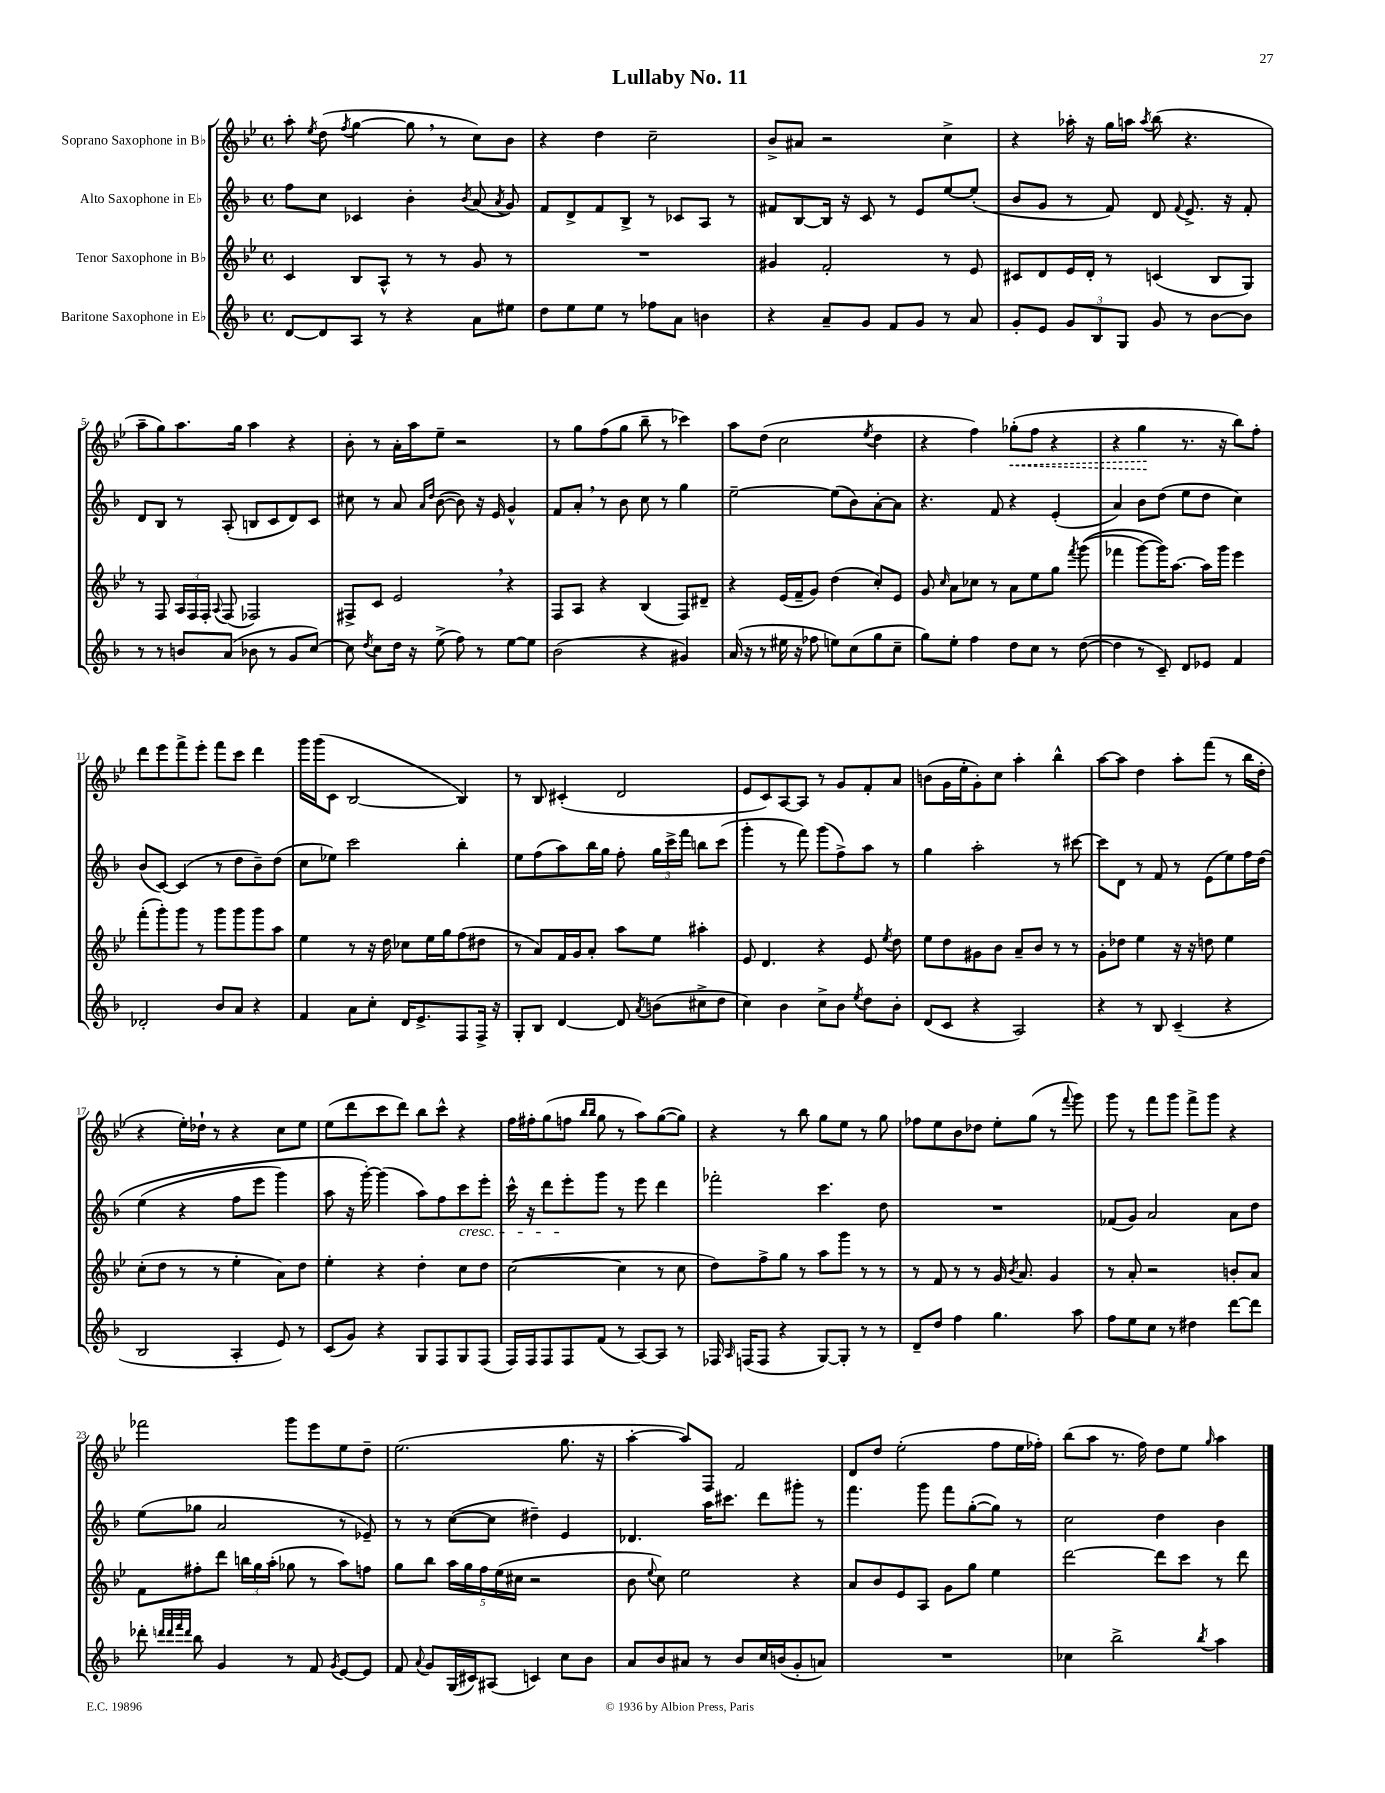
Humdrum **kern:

**kern	**kern	**kern	**kern	**dynam
*part4	*part3	*part2	*part1	*part1
*staff4	*staff3	*staff2	*staff1	*staff1
*I"Baritone Saxophone in E♭	*I"Tenor Saxophone in B♭	*I"Alto Saxophone in E♭	*I"Soprano Saxophone in B♭	*
*clefG2	*clefG2	*clefG2	*clefG2	*
*k[b-]	*k[b-e-]	*k[b-]	*k[b-e-]	*
*M4/4	*M4/4	*M4/4	*M4/4	*
*met(c)	*met(c)	*met(c)	*met(c)	*
=1	=1	=1	=1	=1
[8d/L	4c/	8ff\L	8aa'\	.
.	.	.	8qee-/	.
8d/]	.	8cc\J	(8dd\	.
.	.	.	8qff/	.
8A/J	8B-/L	4c-X/	[4gg\	.
8r	8A^^/J	.	.	.
4r	8r	4b-'\	8gg,\]	.
.	8r	.	8r	.
.	.	8qb-/	.	.
8a\L	8g/	(8a/	8cc\L)	.
.	.	8qa/	.	.
8ee#X\J	8r	8g/)	8b-\J	.
=2	=2	=2	=2	=2
8dd\L	1r	8f/L	4r	.
8ee\	.	8d^/	.	.
8ee\J	.	8f/	4dd\	.
8r	.	8B-^/J	.	.
8ff-X\L	.	8r	2cc~\	.
8a\J	.	8c-X/L	.	.
4bn\	.	8A/J	.	.
.	.	8r	.	.
=3	=3	=3	=3	=3
4r	4g#X/	8f#X/L	8b-^/L	.
.	.	[8B-/	8a#X/J	.
8a~/L	2f'/	16B-/Jk]	2r	.
.	.	16r	.	.
8g/J	.	8c/	.	.
8f/L	.	8r	.	.
8g/J	.	8e/L	.	.
8r	8r	[8ee/	4cc^\	.
8a/	8e-/	(8ee'/J]	.	.
=4	=4	=4	=4	=4
8g'/L	8c#X/L	8b-/L	4r	.
8e/J	8d/	8g/J	.	.
12g/L	16e-/L	8r	16aa-X'\	.
.	16d'/JJ	.	16r	.
12B-/	.	.	.	.
.	8r	8f/)	16gg\LL	.
12G/J	.	.	.	.
.	.	.	16aan\JJ	.
.	.	.	8qaa/	.
8g/	(4cn/	8d/	(8bb-\	.
.	.	8qqf/	.	.
8r	.	8.e^/	4.r	.
[8b-\L	8B-/L	.	.	.
.	.	16r	.	.
8b-\J]	8G/J)	8f'/	.	.
!!LO:LB:g=z
=5	=5	=5	=5	=5
8r	8r	8d/L	8aa~\L	.
8r	8F/	8B-/J	8gg\)	.
8bn/L	24A/LL	8r	8.aa\	.
.	24F/	.	.	.
.	24F'/JJ	.	.	.
.	8qqA/	.	.	.
(8a/J	(8F/	(8A'/	.	.
.	.	.	16gg\Jk	.
8b-X\	2F-X/)	8Bn/L	4aa\	.
8r	.	8c/	.	.
8g/L	.	8d/)	4r	.
[8cc/J)	.	8c/J	.	.
=6	=6	=6	=6	=6
8cc\]	8F#X^/L	8cc#X\	8b-'\	.
8qdd/	.	.	.	.
8cc\L	8c/J	8r	8r	.
16dd\Jk	2e-,/	8a/	16a'\LL	.
16r	.	.	16aa\J	.
.	.	16qqa/LL	.	.
.	.	16qqdd/JJ	.	.
(8ee^\	.	([8b-\	8ee-~\J	.
8ff\)	.	8b-\])	2r	.
8r	.	16r	.	.
.	.	16e/	.	.
[8ee\L	4r	4g^^/	.	.
8ee\J]	.	.	.	.
=7	=7	=7	=7	=7
(2b-\	8F/L	8f/L	8r	.
.	8A/J	8a',/J	8gg\L	.
.	4r	8r	(8ff\	.
.	.	8b-\	8gg\J	.
4r	(4B-/	8cc\	8bb-~\	.
.	.	8r	8r	.
4g#X/)	8F/L)	4gg\	4ccc-X\)	.
.	8d#X~/J	.	.	.
=8	=8	=8	=8	=8
(16a/	4r	[2ee~\	8aa\L	.
16r	.	.	.	.
8r	.	.	(8dd\J	.
16ee#X\	(16e-/LL	.	2cc\	.
16r	16f~/J	.	.	.
8ff-X\	8g/J)	.	.	.
8een\L)	(4dd\	(8ee\L]	.	.
(8cc\	.	8b-\)	.	.
.	.	.	8qee-/	.
8gg\	8cc'/L)	[8a'\	4dd\	.
8cc~\J	8e-/J	8a\J]	.	.
=9	=9	=9	=9	=9
8gg\L)	8g/	4.r	4r	.
.	16qqcc/	.	.	.
8ee'\J	8a\L	.	.	.
4ff\	8cc-X\J	.	4ff\)	.
.	8r	8f/	.	.
!	!	!	!	!LO:HP:b
8dd\L	8a\L	4r	(8gg-X'\L	<
8cc\J	8ee-\	.	8ff\J	.
8r	8gg\J	(4e'/	4r	.
.	8qfff/	.	.	.
([8dd\	((8ggg\	.	.	.
=10	=10	=10	=10	=10
4dd\]	4fff-X\	4a/)	4r	.
8r	[8ggg\L)	8b-\L	4gg\	.
8c~/)	16ggg\K])	(8dd\J	.	.
.	[8.aa\J	.	.	.
8d/L	.	8ee\L	8.r	[
8e-X/J	16aa\LL]	8dd\J	.	.
.	16ggg\JJ	.	16r	.
4f/	4eee-\	4cc\)	8bb-\L)	.
.	.	.	8ff'\J	.
!!LO:LB:g=z
=11	=11	=11	=11	=11
2d-X'/	(8fff'\L	(8b-/L	8ddd\L	.
.	8ggg'\)	[8c/J)	8eee-\	.
.	8ggg\J	(4c/]	8fff^\	.
.	8r	.	8eee-'\J	.
8b-/L	8ggg\L	8r	8fff\L	.
8a/J	8ggg\	8dd\L	8ccc\J	.
4r	8ggg\	8b-~\)	4ddd\	.
.	8aa\J	(8dd\J	.	.
=12	=12	=12	=12	=12
4f/	4ee-\	8cc\L	16ggg\LL	.
.	.	.	(16ggg\J	.
.	.	8ee-X\J)	8c\J	.
8a\L	8r	2ccc\	[2B-/	.
8cc'\J	16r	.	.	.
.	16dd\	.	.	.
16d/KL	8cc-X\L	.	.	.
8.e^/	.	.	.	.
.	16ee-\L	.	.	.
.	16gg\J	.	.	.
8F/	(8ff\	4bb-'\	4B-/])	.
16F^/Jk	8dd#X\J	.	.	.
16r	.	.	.	.
=13	=13	=13	=13	=13
8G'/L	8r	8ee\L	8r	.
8B-/J	8a/L)	(8ff\	8B-/	.
[4d/	16f/L	8aa\)	(4c#X'/	.
.	16g/J	.	.	.
.	8a'/J	16bb-\L	.	.
.	.	16gg\JJ	.	.
8d/]	8aa\L	8ff'\	2d/	.
8qa/	.	.	.	.
(8bn\L	8ee-\J	24gg\LL	.	.
.	.	24ccc^\	.	.
.	.	24fff\JJ	.	.
8cc#X^\	4aa#X'\	8bbn\L	.	.
8dd\J	.	(8ccc\J	.	.
=14	=14	=14	=14	=14
4cc\)	8e-/	4ggg'\	8e-/L	.
.	4.d/	.	8c/)	.
4b-\	.	8r	[8A/	.
.	.	8fff\)	8A/J]	.
8cc^\L	4r	(8ggg\L	8r	.
8b-\J	.	8ff^\)	8g/L	.
8qee/	.	.	.	.
8dd\L	8e-/	8aa\J	8f'/	.
.	8qee-/	.	.	.
8b-'\J	8dd\	8r	8a/J	.
=15	=15	=15	=15	=15
(8d/L	8ee-\L	4gg\	(8bn\L	.
8c/J	8dd\	.	16g\L	.
.	.	.	16ee-'\J	.
4r	8g#X\	2aa'\	8g'\)	.
.	8b-\J	.	8cc\J	.
2A/)	8a~/L	.	4aa'\	.
.	8b-/J	.	.	.
.	8r	8r	4bb-^^\	.
.	8r	[8ccc#X\	.	.
=16	=16	=16	=16	=16
4r	8g'\L	8ccc#\L]	[8aa\L	.
.	8dd-X\J	8d\J	8aa\J]	.
8r	4ee-\	8r	4dd\	.
8B-/	.	8f/	.	.
(4c~/	16r	8r	8aa'\L	.
.	16r	.	.	.
.	8ddn\	(8e\L	(8fff\J	.
4r	4ee-\	8ee\)	8r	.
.	.	16ff\L	16bb-\LL	.
.	.	(16dd\JJ	16dd'\JJ	.
!!LO:LB:g=z
=17	=17	=17	=17	=17
2B-/	(8cc'\L	(4ee\	4r	.
.	8dd\J	.	.	.
.	8r	4r	16ee-'\LL)	.
.	.	.	16dd-X`\JJ	.
.	8r	.	8r	.
4A'/	4ee-'\	8ff\L	4r	.
.	.	8eee\J	.	.
8e/)	8a\L)	4ggg\)	8cc\L	.
8r	8dd\J	.	8ee-\J	.
=18	=18	=18	=18	=18
(8c/L	4ee-'\	8aa\	(8ee-\L	.
8g/J)	.	16r	8ddd\	.
.	.	[16ggg'\)	.	.
4r	4r	(4ggg\]	8ccc\	.
.	.	.	8ddd\J)	.
8G/L	4dd'\	8aa\L)	8bb-\L	.
8F/	.	8ff\	8ccc^^\J	.
!	!	!LO:TX:b:i:t=cresc.	!	!
8G/	8cc\L	8ccc\	4r	.
(8F/J	8dd\J	8eee'\J	.	.
=19	=19	=19	=19	=19
16F/LL)	([2cc\	16ccc^^\	16ff\LL	.
16F/J	.	16r	16ff#X'\J	.
8F/	.	8ddd\L	(8gg\	.
8F/	.	8eee'\	8ffn\J	.
.	.	.	16qqbb-/LL	.
.	.	.	16qqbb-/JJ	.
(8f/J	.	8ggg\J	8gg\	.
8r	4cc\]	8r	8r	.
[8A/L)	.	8eee\	8aa\L)	.
8A/J]	8r	4ddd\	([8gg\	.
8r	8cc\	.	8gg\J])	.
=20	=20	=20	=20	=20
16F-X/	8dd\L)	2fff-X'\	4r	.
16qqA/	.	.	.	.
(16Fn/KL	.	.	.	.
8F/J	8ff^\	.	.	.
4r	8gg\J	.	8r	.
.	8r	.	8bb-\	.
[8G/L)	8aa\L	4.ccc\	8gg\L	.
8G'/J]	8ggg\J	.	8ee-\J	.
8r	8r	.	8r	.
8r	8r	8dd\	8gg\	.
=21	=21	=21	=21	=21
8d~/L	8r	1r	8ff-X\L	.
8dd/J	8f/	.	8ee-\	.
4ff\	8r	.	8b-\	.
.	8r	.	8dd-X\J	.
4.gg\	16g/	.	8ee-'\L	.
.	8qb-/	.	.	.
.	8.a/	.	.	.
.	.	.	(8gg\J	.
.	4g/	.	8r	.
.	.	.	8qqfff/	.
8aa\	.	.	8ggg\)	.
=22	=22	=22	=22	=22
8ff\L	8r	(8f-X/L	8ggg\	.
8ee\	8a'/	8g/J)	8r	.
8cc\J	2r	2a/	8fff\L	.
8r	.	.	8ggg\J	.
4dd#X\	.	.	8fff^\L	.
.	.	.	8ggg\J	.
[8ddd\L	8bn'/L	8a\L	4r	.
8ddd\J]	8a/J	8dd\J	.	.
!!LO:LB:g=z
=23	=23	=23	=23	=23
8ddd-X'\	8f\L	(8ee\L	2fff-X\	.
32qqdddn/LLL	.	.	.	.
32qqddd/	.	.	.	.
32qqfff/	.	.	.	.
32qqddd/JJJ	.	.	.	.
8bb-\	8ff#X'\	8gg-X\J	.	.
4g/	8ddd\J	2a/	.	.
.	24bbn\LL	.	.	.
.	24gg\	.	.	.
.	(24aa'\JJ	.	.	.
8r	8gg-X\	.	8ggg\L	.
8f/	8r	.	8eee-\	.
8qg/	.	.	.	.
[8e/L	8aa\L)	8r	8ee-\	.
8e/J]	8ffn\J	8e-X~/)	8dd~\J	.
=24	=24	=24	=24	=24
8f/	8gg\L	8r	(2.ee-\	.
8qqa/	.	.	.	.
8g/L	8bb-\J	8r	.	.
(16G/L	20aa\LL	([8cc\L	.	.
.	20gg\	.	.	.
16c#X/J)	.	.	.	.
.	20ff\	.	.	.
(8A#X/J	.	8cc\J]	.	.
.	(20ee-\	.	.	.
.	20cc#X\JJ	.	.	.
4cn/)	2r	4dd#X~\)	.	.
8cc\L	.	4e/	8.gg\	.
8b-\J	.	.	.	.
.	.	.	16r	.
=25	=25	=25	=25	=25
8a/L	8b-\	4.d-X/	[4aa'\	.
.	8qqee-/	.	.	.
8b-/	8cc\)	.	.	.
8a#X/J	2ee-\	.	8aa/L])	.
8r	.	16aa\KL	8F/J	.
.	.	8.ccc#X\J	.	.
8b-/L	.	.	2f/	.
16cc/L	.	8ddd\L	.	.
(16bn/J	.	.	.	.
8g'/	4r	8ggg#X'\J	.	.
8an/J)	.	8r	.	.
=26	=26	=26	=26	=26
1r	8a/L	4.fff\	8d/L	.
.	8b-/	.	8dd/J	.
.	8e-/	.	(2ee-'\	.
.	8A/J	8ggg\	.	.
.	8g\L	8fff\L	.	.
.	8gg\J	([8gg'\	.	.
.	4ee-\	8gg\J])	8ff\L	.
.	.	8r	16ee-\L	.
.	.	.	16ff-X'\JJ)	.
=27	=27	=27	=27	=27
4cc-X\	[2ddd\	2cc\	(8bb-\L	.
.	.	.	8aa\J	.
2bb-^\	.	.	8.r	.
.	.	.	16ff\)	.
.	8ddd\L]	4dd\	8dd\L	.
.	8ccc\J	.	8ee-\J	.
8qbb-/	.	.	16qqgg/	.
4aa\	8r	4b-\	4aa\	.
.	8ddd\	.	.	.
==	==	==	==	==
*-	*-	*-	*-	*-
